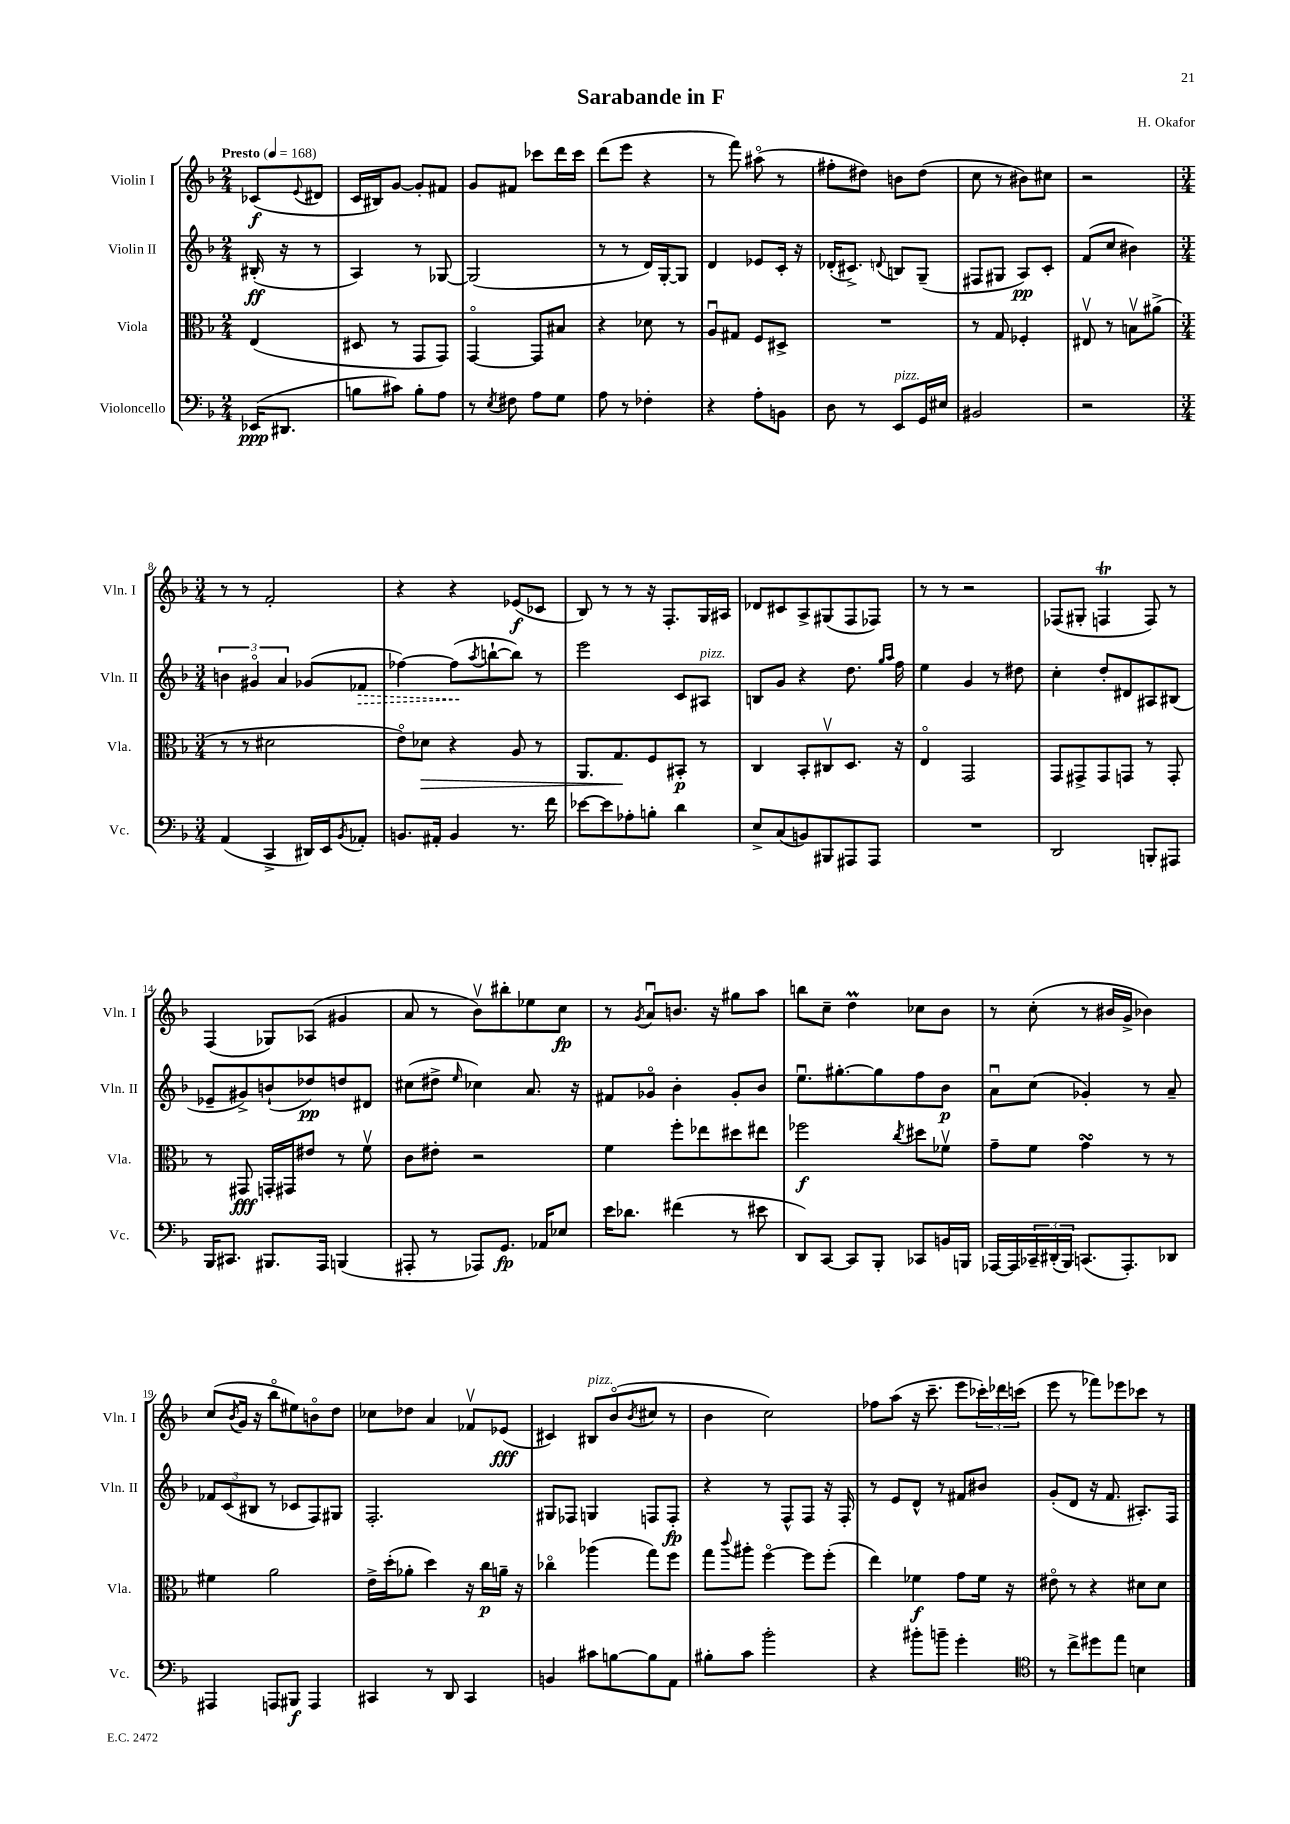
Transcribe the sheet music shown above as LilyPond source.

\header { title = "Sarabande in F" composer = "H. Okafor" }
<<
\new StaffGroup <<
\new Staff = "s0" \with { instrumentName = "Violin I" shortInstrumentName = "Vln. I" } {
    \clef treble \key f \major \numericTimeSignature \time 2/4 \partial 4 \tempo "Presto" 4 = 168
    ces'8\f( \appoggiatura { e'8 } dis'8 |
    c'16 bis16) g'8~ g'8-. fis'8 |
    g'8 fis'8 ces'''8 d'''16 ces'''16 |
    d'''8( e'''8 r4 |
    r8 f'''8) ais''8\flageolet( r8 |
    fis''8-. dis''8) b'8 dis''8( |
    c''8 r8 bis'8) cis''8 |
    r2 |
    \numericTimeSignature \time 3/4 r8 r8 f'2-. |
    r4 r4 ees'8\f( ces'8 |
    bes8) r8 r8 r16 f8.-. g16 ais16 |
    des'8 cis'8 a8-> gis8( f8 fes8) |
    r8 r8 r2 |
    fes8( gis8-. f4\trill f8) r8 |
    f4( ges8) aes8( gis'4 |
    a'8 r8 bes'8\upbow) bis''8-. ees''8 c''8\fp |
    r8 \acciaccatura { g'8 } a'8\downbow b'8. r16 gis''8 a''8 |
    b''8 c''8-- d''4\prall ces''8 bes'8 |
    r8 c''8-.( r8 bis'16 g'16-> bes'4) |
    c''8( \acciaccatura { bes'8 } g'16 r16 bes''8\flageolet eis''8) b'8\flageolet d''8 |
    ces''8 des''8 a'4 fes'8\upbow ees'8\fff( |
    cis'4) bis8^\markup { \italic "pizz." } bes'8\flageolet( \acciaccatura { bes'8 } cis''8 r8 |
    bes'4 c''2) |
    fes''8 a''8( r16 c'''8.-- e'''8 \tuplet 3/2 { ces'''16-.) des'''16 c'''16( } |
    e'''8 r8 fes'''8) ees'''8 ces'''8 r8 \bar "|." |
}
\new Staff = "s1" \with { instrumentName = "Violin II" shortInstrumentName = "Vln. II" } {
    \clef treble \key f \major \numericTimeSignature \time 2/4 \partial 4
    bis16-.\ff( r16 r8 |
    a4) r8 ges8~ |
    ges2( |
    r8 r8 d'16) g16~-. g8 |
    d'4 ees'8 c'16-. r16 |
    des'16-.( cis'8.->) \appoggiatura { d'8 } b8 g8--( |
    fis8 gis8 a8\pp) c'8-. |
    f'8( c''8 bis'4) |
    \numericTimeSignature \time 3/4 \tuplet 3/2 { b'4 gis'4\flageolet a'4 } ges'8( \once \override Hairpin.style = #'dashed-line fes'8\> |
    fes''4~) fes''8\!( \acciaccatura { a''8 } b''8~-! b''8) r8 |
    e'''2 c'8 ais8^\markup { \italic "pizz." } |
    b8 g'8 r4 d''8. \grace { g''16 a''16 } f''16 |
    e''4 g'4 r8 dis''8 |
    c''4-. d''8-. dis'8 ais8 bis8( |
    ees'8-- gis'8->) b'8-!( des''8\pp) d''8 dis'8 |
    cis''8( dis''8-> \grace { e''16 } ces''4) a'8. r16 |
    fis'8 ges'8\flageolet bes'4-. ges'8-. bes'8 |
    e''8.\downbow gis''8.~-. gis''8 f''8 bes'8\p |
    a'8\downbow c''8( ges'4-.) r8 a'8-- |
    \tuplet 3/2 { fes'8 c'8( bis8 } r8 ces'8 f8) gis8 |
    f2.-. |
    gis8 fes8 g4 f8 f8-.\fp |
    r4 r8 f8-^ f8 r16 f16-. |
    r8 e'8 d'8-^ r8 fis'8 bis'8 |
    g'8-.( d'8 r16 f'8. ais8.-.) f16 \bar "|." |
}
\new Staff = "s2" \with { instrumentName = "Viola" shortInstrumentName = "Vla." } {
    \clef alto \key f \major \numericTimeSignature \time 2/4 \partial 4
    e4( |
    dis8 r8 g,8 g,8) |
    g,4~\flageolet g,8 bis8 |
    r4 des'8 r8 |
    a8\downbow gis8 f8 dis8-> |
    R2 |
    r8 g8 fes4-. |
    eis8\upbow r8 b8\upbow ais'8->( |
    \numericTimeSignature \time 3/4 r8 r8 dis'2 |
    e'8\flageolet) des'8\> r4 a8 r8 |
    a,8. g8.\! f8 bis,8-.\p r8 |
    c4 bes,8-. cis8\upbow d8. r16 |
    e4\flageolet g,2 |
    g,8 gis,8-> gis,8 g,8 r8 g,8-. |
    r8 gis,8\fff g,16-. gis,16 eis'8 r8 f'8\upbow |
    c'8 eis'8-. r2 |
    f'4 f''8-. ees''8 dis''8 eis''8 |
    fes''2\f \acciaccatura { c''8 } dis''8 fes'8\upbow |
    g'8-- f'8 g'4\turn r8 r8 |
    fis'4 a'2 |
    e'16-> d''16-.( aes'8-. d''4) r16 c''16\p a'16-- r16 |
    ces''4\flageolet aes''4( g''8) f''8 |
    g''8 \appoggiatura { c'''8 } ais''8-. f''4~\flageolet f''8 f''8-.( |
    e''4) fes'4\f g'8 fes'16 r16 |
    eis'8\flageolet r8 r4 dis'8 dis'8 \bar "|." |
}
\new Staff = "s3" \with { instrumentName = "Violoncello" shortInstrumentName = "Vc." } {
    \clef bass \key f \major \numericTimeSignature \time 2/4 \partial 4
    ees,16\ppp( dis,8. |
    b8 cis'8) b8-. a8 |
    r8 \acciaccatura { e8 } fis8 a8 g8 |
    a8 r8 fes4-. |
    r4 a8-. b,8 |
    d8 r8 e,8^\markup { \italic "pizz." } g,16 eis16 |
    bis,2 |
    r2 |
    \numericTimeSignature \time 3/4 a,4( c,4-> dis,16) e,16 \acciaccatura { bes,8 } aes,8-. |
    b,8. ais,16-. b,4 r8. f'16 |
    ees'8~ ees'8 aes8-. b8-. d'4 |
    e8-> c8( b,8) bis,,8 ais,,8 ais,,8 |
    R2. |
    d,2 b,,8-. ais,,8 |
    bes,,16 cis,8. bis,,8. a,,16 b,,4( |
    ais,,8-. r8 aes,,8) g,8.\fp aes,16 ees8 |
    e'16 des'8. fis'4( r8 eis'8 |
    d,8) c,8~ c,8 bes,,8-. ces,8 b,16 b,,16 |
    aes,,16~ aes,,16 \tuplet 3/2 { ces,16-- dis,16-.( bes,,16) } c,8.( aes,,8.-.) des,8 |
    ais,,4 a,,8 bis,,8\f a,,4 |
    cis,4 r8 d,8 cis,4 |
    b,4 cis'8 b8~ b8 a,8 |
    bis8-. c'8 bes'2-. |
    r4 bis'8-. b'8-- g'4-. |
    \clef tenor r8 c''8-> dis''8 e''8 b4 \bar "|." |
}
>>
>>
